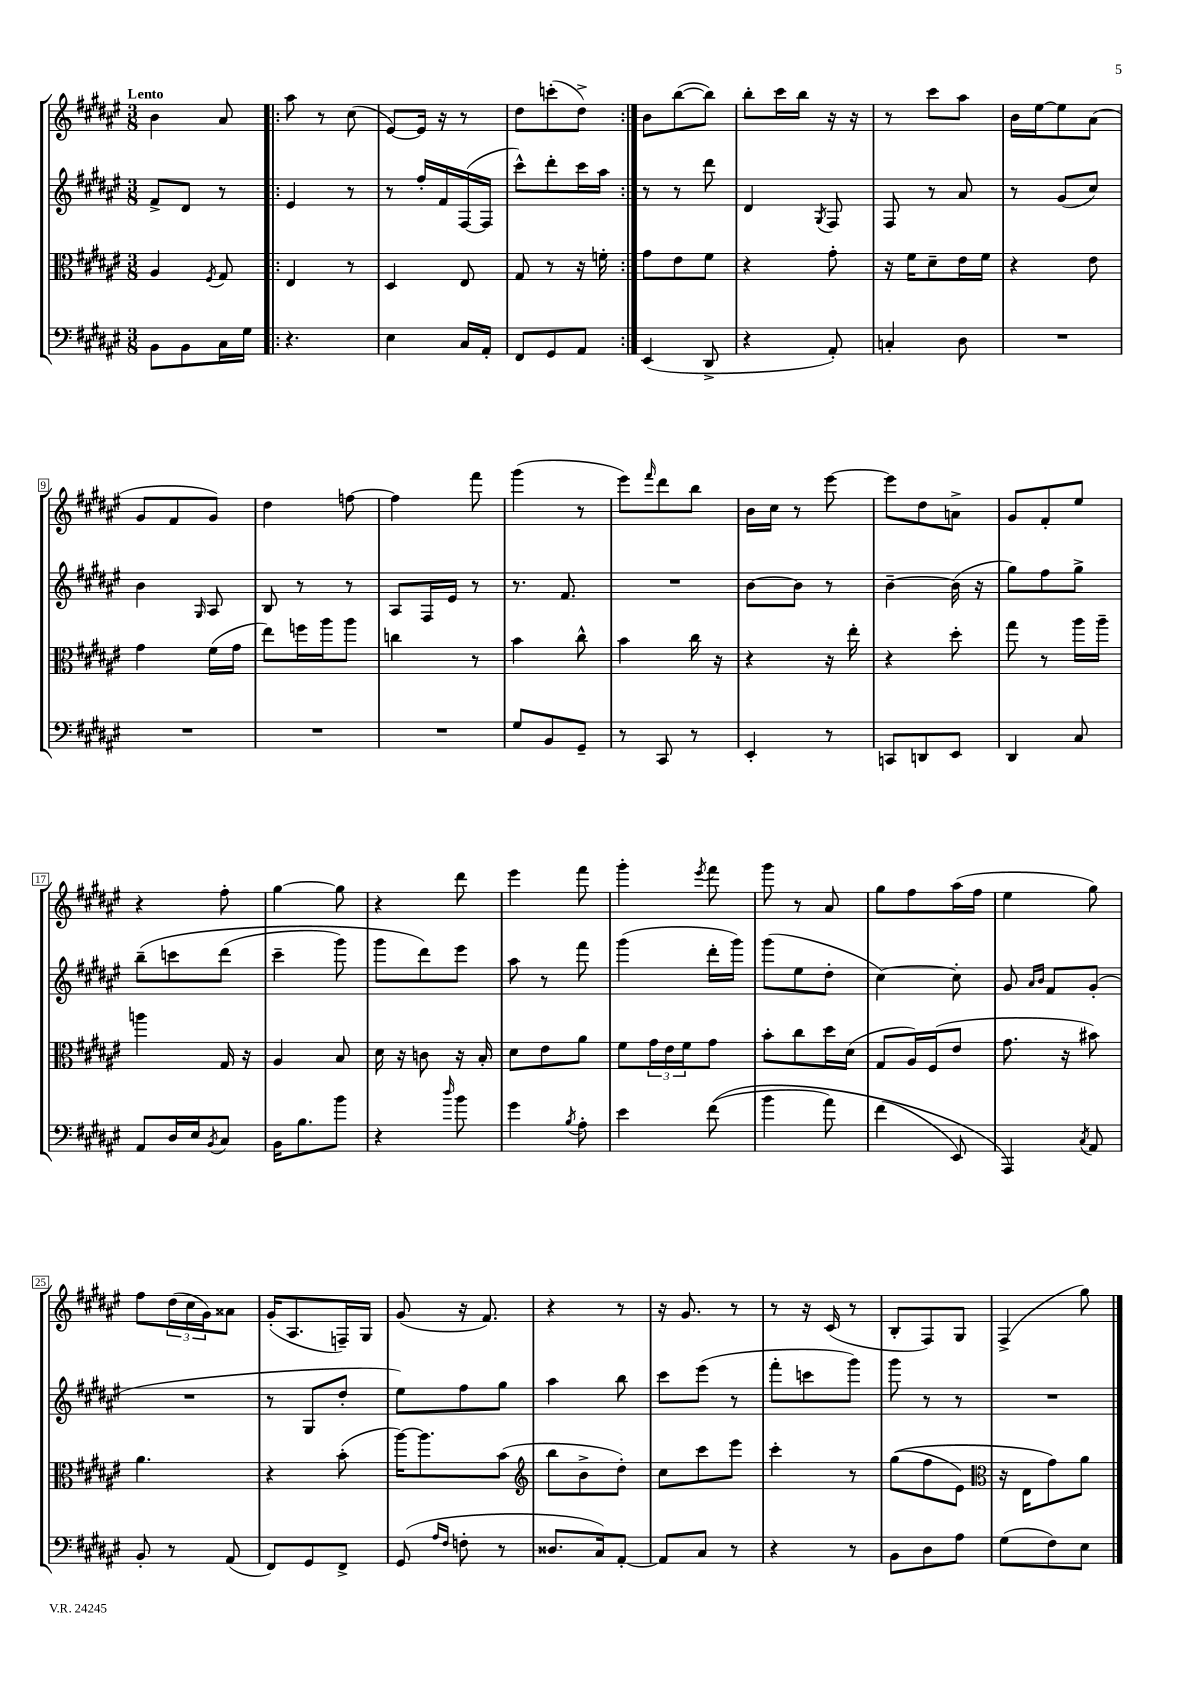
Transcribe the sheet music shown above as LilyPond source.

<<
\new StaffGroup <<
\new Staff = "s0" {
    \clef treble \key fis \major \numericTimeSignature \time 3/8 \tempo "Lento"
    b'4 ais'8 |
    \repeat volta 2 { ais''8 r8 cis''8( |
    eis'8~) eis'16 r16 r8 |
    dis''8 c'''8-.( dis''8->) | }
    b'8 b''8~( b''8) |
    b''8-. cis'''16 b''16 r16 r16 |
    r8 cis'''8 ais''8 |
    b'16 eis''16~ eis''8 ais'8( |
    gis'8 fis'8 gis'8) |
    dis''4 f''8~ |
    f''4 fis'''8 |
    gis'''4( r8 |
    eis'''8) \grace { fis'''16 } dis'''8 b''8 |
    b'16 cis''16 r8 eis'''8~ |
    eis'''8 dis''8 a'8-> |
    gis'8 fis'8-. eis''8 |
    r4 fis''8-. |
    gis''4~ gis''8 |
    r4 dis'''8 |
    eis'''4 fis'''8 |
    gis'''4-. \acciaccatura { eis'''8 } fis'''8 |
    gis'''8 r8 ais'8 |
    gis''8 fis''8 ais''16( fis''16 |
    eis''4 gis''8) |
    fis''8 \tuplet 3/2 { dis''16( cis''16 gis'16) } aisis'8 |
    gis'16-.( ais8. f16--) gis16 |
    gis'8( r16 fis'8.) |
    r4 r8 |
    r16 gis'8. r8 |
    r8 r16 cis'16( r8 |
    b8-. fis8) gis8 |
    fis4->( gis''8) \bar "|." |
}
\new Staff = "s1" {
    \clef treble \key fis \major \numericTimeSignature \time 3/8
    fis'8-> dis'8 r8 |
    \repeat volta 2 { eis'4 r8 |
    r8 fis''16-. fis'16 fis16~( fis16 |
    cis'''8-^) dis'''8-. cis'''16 ais''16 | }
    r8 r8 dis'''8 |
    dis'4 \acciaccatura { gis8 } fis8 |
    fis8 r8 ais'8 |
    r8 gis'8( cis''8) |
    b'4 \grace { gis16 } ais8 |
    b8 r8 r8 |
    ais8 fis16 eis'16 r8 |
    r8. fis'8. |
    R4. |
    b'8~ b'8 r8 |
    b'4~-- b'16( r16 |
    gis''8) fis''8 gis''8-> |
    b''8--\( c'''8 dis'''8( |
    cis'''4-- gis'''8) |
    gis'''8 dis'''8\) eis'''8 |
    ais''8 r8 fis'''8 |
    gis'''4( dis'''16-. gis'''16) |
    gis'''8( eis''8 dis''8-. |
    cis''4~) cis''8-. |
    gis'8 \grace { ais'16 b'16 } fis'8 gis'8-.( |
    R4. |
    r8 gis8 dis''8-. |
    eis''8) fis''8 gis''8 |
    ais''4 b''8 |
    cis'''8 eis'''8( r8 |
    fis'''8-. c'''8 gis'''8) |
    gis'''8 r8 r8 |
    R4. \bar "|." |
}
\new Staff = "s2" {
    \clef alto \key fis \major \numericTimeSignature \time 3/8
    ais4 \acciaccatura { fis8 } gis8 |
    \repeat volta 2 { eis4 r8 |
    dis4 eis8 |
    gis8 r8 r16 f'16-. | }
    gis'8 eis'8 fis'8 |
    r4 gis'8-. |
    r16 fis'16 dis'8-- eis'16 fis'16 |
    r4 eis'8 |
    gis'4 fis'16( gis'16 |
    eis''8) f''16 ais''16 ais''8 |
    c''4 r8 |
    b'4 cis''8-^ |
    b'4 cis''16 r16 |
    r4 r16 eis''16-. |
    r4 dis''8-. |
    gis''8 r8 ais''16 ais''16-- |
    a''4 gis16 r16 |
    ais4 b8 |
    dis'16 r16 c'8 r16 b16-. |
    dis'8 eis'8 ais'8 |
    fis'8 \tuplet 3/2 { gis'16 eis'16 fis'16 } gis'8 |
    b'8-. cis''8 dis''16 dis'16( |
    gis8 ais16) fis16( eis'8 |
    gis'8. r16 bis'8) |
    ais'4. |
    r4 b'8-.( |
    ais''16~) ais''8. b'8( |
    \clef treble b''8 b'8-> dis''8-.) |
    cis''8 cis'''8 eis'''8 |
    cis'''4-. r8 |
    gis''8(\( fis''8 eis'8) |
    \clef alto r16 eis16 gis'8\) ais'8 \bar "|." |
}
\new Staff = "s3" {
    \clef bass \key fis \major \numericTimeSignature \time 3/8
    b,8 b,8 cis16 gis16 |
    \repeat volta 2 { r4. |
    eis4 cis16 ais,16-. |
    fis,8 gis,8 ais,8 | }
    eis,4( dis,8-> |
    r4 ais,8-.) |
    c4-. dis8 |
    R4. |
    R4. |
    R4. |
    R4. |
    gis8 b,8 gis,8-- |
    r8 cis,8 r8 |
    eis,4-. r8 |
    c,8 d,8 eis,8 |
    dis,4 cis8 |
    ais,8 dis16 eis16 \acciaccatura { b,8 } cis8 |
    b,16 b8. b'8 |
    r4 \grace { dis''16 } b'8 |
    gis'4 \acciaccatura { b8 } ais8-. |
    eis'4 fis'8(\( |
    b'4 ais'8) |
    fis'4( eis,8) |
    ais,,4\) \acciaccatura { cis8 } ais,8 |
    b,8-. r8 ais,8( |
    fis,8) gis,8 fis,8-> |
    gis,8( \grace { ais16 fis16 } f8-. r8 |
    disis8. cis16) ais,8~-. |
    ais,8 cis8 r8 |
    r4 r8 |
    b,8 dis8 ais8 |
    gis8( fis8) eis8 \bar "|." |
}
>>
>>
\layout { \context { \Score \override BarNumber.stencil = #(make-stencil-boxer 0.1 0.3 ly:text-interface::print) } }
